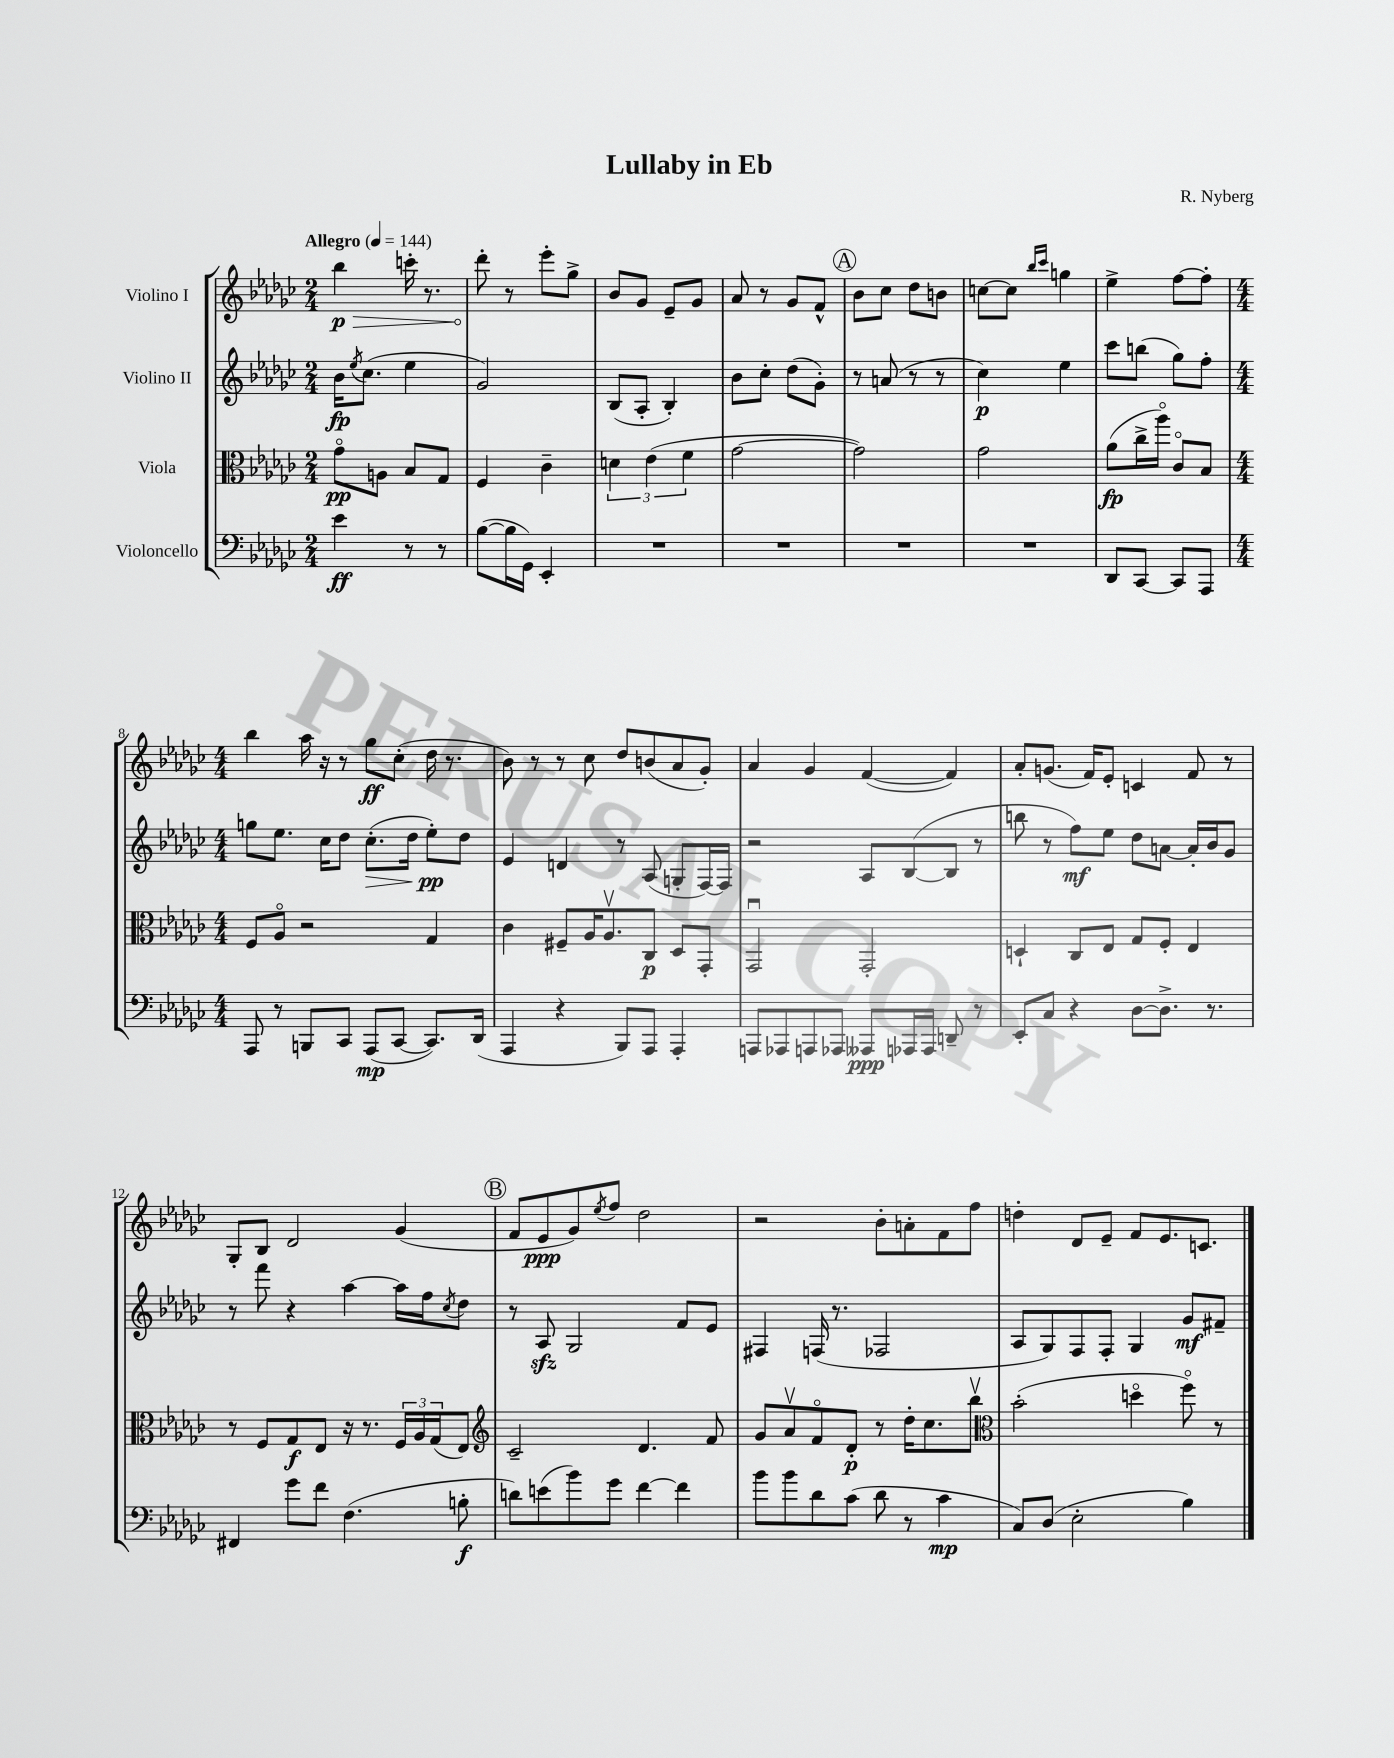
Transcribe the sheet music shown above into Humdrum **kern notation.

**kern	**dynam	**kern	**dynam	**kern	**dynam	**kern	**dynam
*part4	*part4	*part3	*part3	*part2	*part2	*part1	*part1
*staff4	*staff4	*staff3	*staff3	*staff2	*staff2	*staff1	*staff1
*I"Violoncello	*	*I"Viola	*	*I"Violino II	*	*I"Violino I	*
*clefF4	*	*clefC3	*	*clefG2	*	*clefG2	*
*k[b-e-a-d-g-c-]	*	*k[b-e-a-d-g-c-]	*	*k[b-e-a-d-g-c-]	*	*k[b-e-a-d-g-c-]	*
*M2/4	*	*M2/4	*	*M2/4	*	*M2/4	*
*MM144	*	*MM144	*	*MM144	*	*MM144	*
=1	=1	=1	=1	=1	=1	=1	=1
!	!	!	!	!	!	!LO:TX:a:B:t=Allegro	!
!	!	!	!	!	!	!	!LO:HP:b
4e-\	ff	8g-\L	pp	16b-\KL	fp	4bb-\	> p
.	.	.	.	8qee-/	.	.	.
.	.	.	.	(8.cc-\J	.	.	.
.	.	8An\J	.	.	.	.	.
8r	.	8B-/L	.	4ee-\	.	16cccn'\	.
.	.	.	.	.	.	8.r	.
8r	.	8G-/J	.	.	.	.	.
=2	=2	=2	=2	=2	=2	=2	=2
([8B-\L	.	4F/	.	2g-/)	.	8ddd-'\	.
16B-\L]	.	.	.	.	.	8r	]
16GG-\JJ)	.	.	.	.	.	.	.
4EE-'/	.	4c-~\	.	.	.	8eee-'\L	.
.	.	.	.	.	.	8gg-^\J	.
=3	=3	=3	=3	=3	=3	=3	=3
2r	.	6dn\	.	(8B-/L	.	8b-/L	.
.	.	.	.	8A-'/J	.	8g-/J	.
.	.	(6e-\	.	.	.	.	.
.	.	.	.	4B-'/)	.	8e-~/L	.
.	.	6f\	.	.	.	.	.
.	.	.	.	.	.	8g-/J	.
=4	=4	=4	=4	=4	=4	=4	=4
2r	.	[2g-\	.	8b-\L	.	8a-/	.
.	.	.	.	8cc-'\J	.	8r	.
.	.	.	.	(8dd-\L	.	8g-/L	.
.	.	.	.	8g-'\J)	.	8f^^/J	.
!!LO:REH:place=s1:t=A
=5	=5	=5	=5	=5	=5	=5	=5
2r	.	2g-\])	.	8r	.	8b-\L	.
.	.	.	.	(8an/	.	8cc-\J	.
.	.	.	.	8r	.	8dd-\L	.
.	.	.	.	8r	.	8bn\J	.
=6	=6	=6	=6	=6	=6	=6	=6
2r	.	2g-\	.	4cc-\)	p	[8ccn\L	.
.	.	.	.	.	.	8cc\J]	.
.	.	.	.	.	.	16qqbb-/LL	.
.	.	.	.	.	.	16qqccc-/JJ	.
.	.	.	.	4ee-\	.	4ggn\	.
=7	=7	=7	=7	=7	=7	=7	=7
8DD-/L	.	(8a-\L	fp	8ccc-\L	.	4ee-^\	.
[8CC-/J	.	16cc-^\L	.	(8bbn\J	.	.	.
.	.	16aa-\JJ)	.	.	.	.	.
8CC-/L]	.	8c-/L	.	8gg-\L)	.	[8ff\L	.
8AAA-/J	.	8B-/J	.	8ff'\J	.	8ff'\J]	.
!!LO:LB:g=z
=8	=8	=8	=8	=8	=8	=8	=8
*M4/4	*	*M4/4	*	*M4/4	*	*M4/4	*
8AAA-/	.	8F/L	.	8ggn\L	.	4bb-\	.
8r	.	8A-/J	.	8.ee-\J	.	.	.
8BBBn/L	.	2r	.	.	.	16aa-\	.
.	.	.	.	16cc-\KL	.	16r	.
8CC-/J	.	.	.	8dd-\J	.	8r	.
!	!	!	!	!	!LO:HP:b	!	!
(8AAA-/L	mp	.	.	(8.cc-'\L	>	8gg-\L	ff
[8CC-/J	.	.	.	.	.	(8cc-'\J	.
.	.	.	.	16dd-\Jk	.	.	.
8.CC-/L])	.	4G-/	.	8ee-'\L)	pp	16dd-\	.
.	.	.	.	.	.	8.r	.
.	.	.	.	8dd-\J	]	.	.
(16DD-/Jk	.	.	.	.	.	.	.
=9	=9	=9	=9	=9	=9	=9	=9
4AAA-/	.	4c-\	.	4e-/	.	8b-\)	.
.	.	.	.	.	.	8r	.
4r	.	8F#X~/L	.	4dn/	.	8r	.
.	.	16A-/K	.	.	.	8cc-\	.
.	.	8.A-v/	.	.	.	.	.
8BBB-/L)	.	.	.	8r	.	8dd-/L	.
8AAA-/J	.	8C-/J	p	(8A-/	.	(8bn/	.
4AAA-'/	.	8D-/L	.	8Gn'/L	.	8a-/	.
.	.	8GG-'/J	.	[16F/L)	.	8g-'/J)	.
.	.	.	.	16F/JJ]	.	.	.
=10	=10	=10	=10	=10	=10	=10	=10
8AAAn/L	.	2GG-u/	.	2r	.	4a-/	.
8AAA-X/	.	.	.	.	.	.	.
8AAAn/	.	.	.	.	.	4g-/	.
8AAA-X/J	.	.	.	.	.	.	.
8AAA--X/L	ppp	2GG-'/	.	8A-/L	.	([4f/	.
16AAA-X/L	.	.	.	([8B-/	.	.	.
16AAA-/JJ	.	.	.	.	.	.	.
8DDn~/	.	.	.	8B-/J]	.	4f/])	.
8r	.	.	.	8r	.	.	.
=11	=11	=11	=11	=11	=11	=11	=11
8EE-'/L	.	4Dn`/	.	8bbn\	.	8a-'/L	.
8C-/J	.	.	.	8r	.	(8.gn/J	.
4r	.	8C-/L	.	8ff\L)	mf	.	.
.	.	.	.	.	.	16f/KL)	.
.	.	8E-/J	.	8ee-\J	.	8e-'/J	.
[8D-\L	.	8G-/L	.	8dd-\L	.	4cn/	.
8.D-^\J]	.	8F'/J	.	[8an\J	.	.	.
.	.	4E-/	.	16a'/LL]	.	8f/	.
8.r	.	.	.	16b-/J	.	.	.
.	.	.	.	8g-/J	.	8r	.
!!LO:LB:g=z
=12	=12	=12	=12	=12	=12	=12	=12
4FF#X/	.	8r	.	8r	.	8G-'/L	.
.	.	8F/L	.	8fff\	.	8B-/J	.
8g-\L	.	8G-/	f	4r	.	2d-/	.
8f\J	.	8E-/J	.	.	.	.	.
(4.F\	.	16r	.	[4aa-\	.	.	.
.	.	8.r	.	.	.	.	.
.	.	24F/LL	.	16aa-\LL]	.	(4g-/	.
.	.	24A-/	.	.	.	.	.
.	.	.	.	16ff\J	.	.	.
.	.	(24G-/J	.	.	.	.	.
.	.	.	.	8qcc-/	.	.	.
8Bn'\	f	8E-/J)	.	8dd-\J	.	.	.
!!LO:REH:place=s1:t=B
=13	=13	=13	=13	=13	=13	=13	=13
*	*	*clefG2	*	*	*	*	*
8dn\L)	.	2c-~/	.	8r	.	8f/L	.
(8en\	.	.	.	8A-zz/	.	8e-/	ppp
8b-\)	.	.	.	2G-/	.	8g-/)	.
.	.	.	.	.	.	8qee-/	.
8g-\J	.	.	.	.	.	8ff/J	.
[4f\	.	4.d-/	.	.	.	2dd-\	.
4f\]	.	.	.	8f/L	.	.	.
.	.	8f/	.	8e-/J	.	.	.
=14	=14	=14	=14	=14	=14	=14	=14
8b-\L	.	8g-/L	.	4F#X/	.	2r	.
8b-\	.	8a-v/	.	.	.	.	.
8d-\	.	8f/	.	(16Fn/	.	.	.
.	.	.	.	8.r	.	.	.
(8c-\J	.	8d-'/J	p	.	.	.	.
8d-\	.	8r	.	2F-X/	.	8b-'\L	.
8r	.	16dd-'\KL	.	.	.	8an'\	.
.	.	8.cc-\	.	.	.	.	.
4c-\	mp	.	.	.	.	8f\	.
.	.	8bb-v\J	.	.	.	8ff\J	.
=15	=15	=15	=15	=15	=15	=15	=15
*	*	*clefC3	*	*	*	*	*
8C-/L)	.	(2b-'\	.	8A-/L	.	4ddn'\	.
(8D-/J	.	.	.	8G-/)	.	.	.
2E-'\	.	.	.	8F/	.	8d-/L	.
.	.	.	.	8F'/J	.	8e-~/J	.
.	.	4ddn\	.	4G-/	.	8f/L	.
.	.	.	.	.	.	8.e-/	.
4B-\)	.	8ff\)	.	8g-/L	mf	.	.
.	.	.	.	.	.	8.cn/J	.
.	.	8r	.	8f#X~/J	.	.	.
==	==	==	==	==	==	==	==
*-	*-	*-	*-	*-	*-	*-	*-
